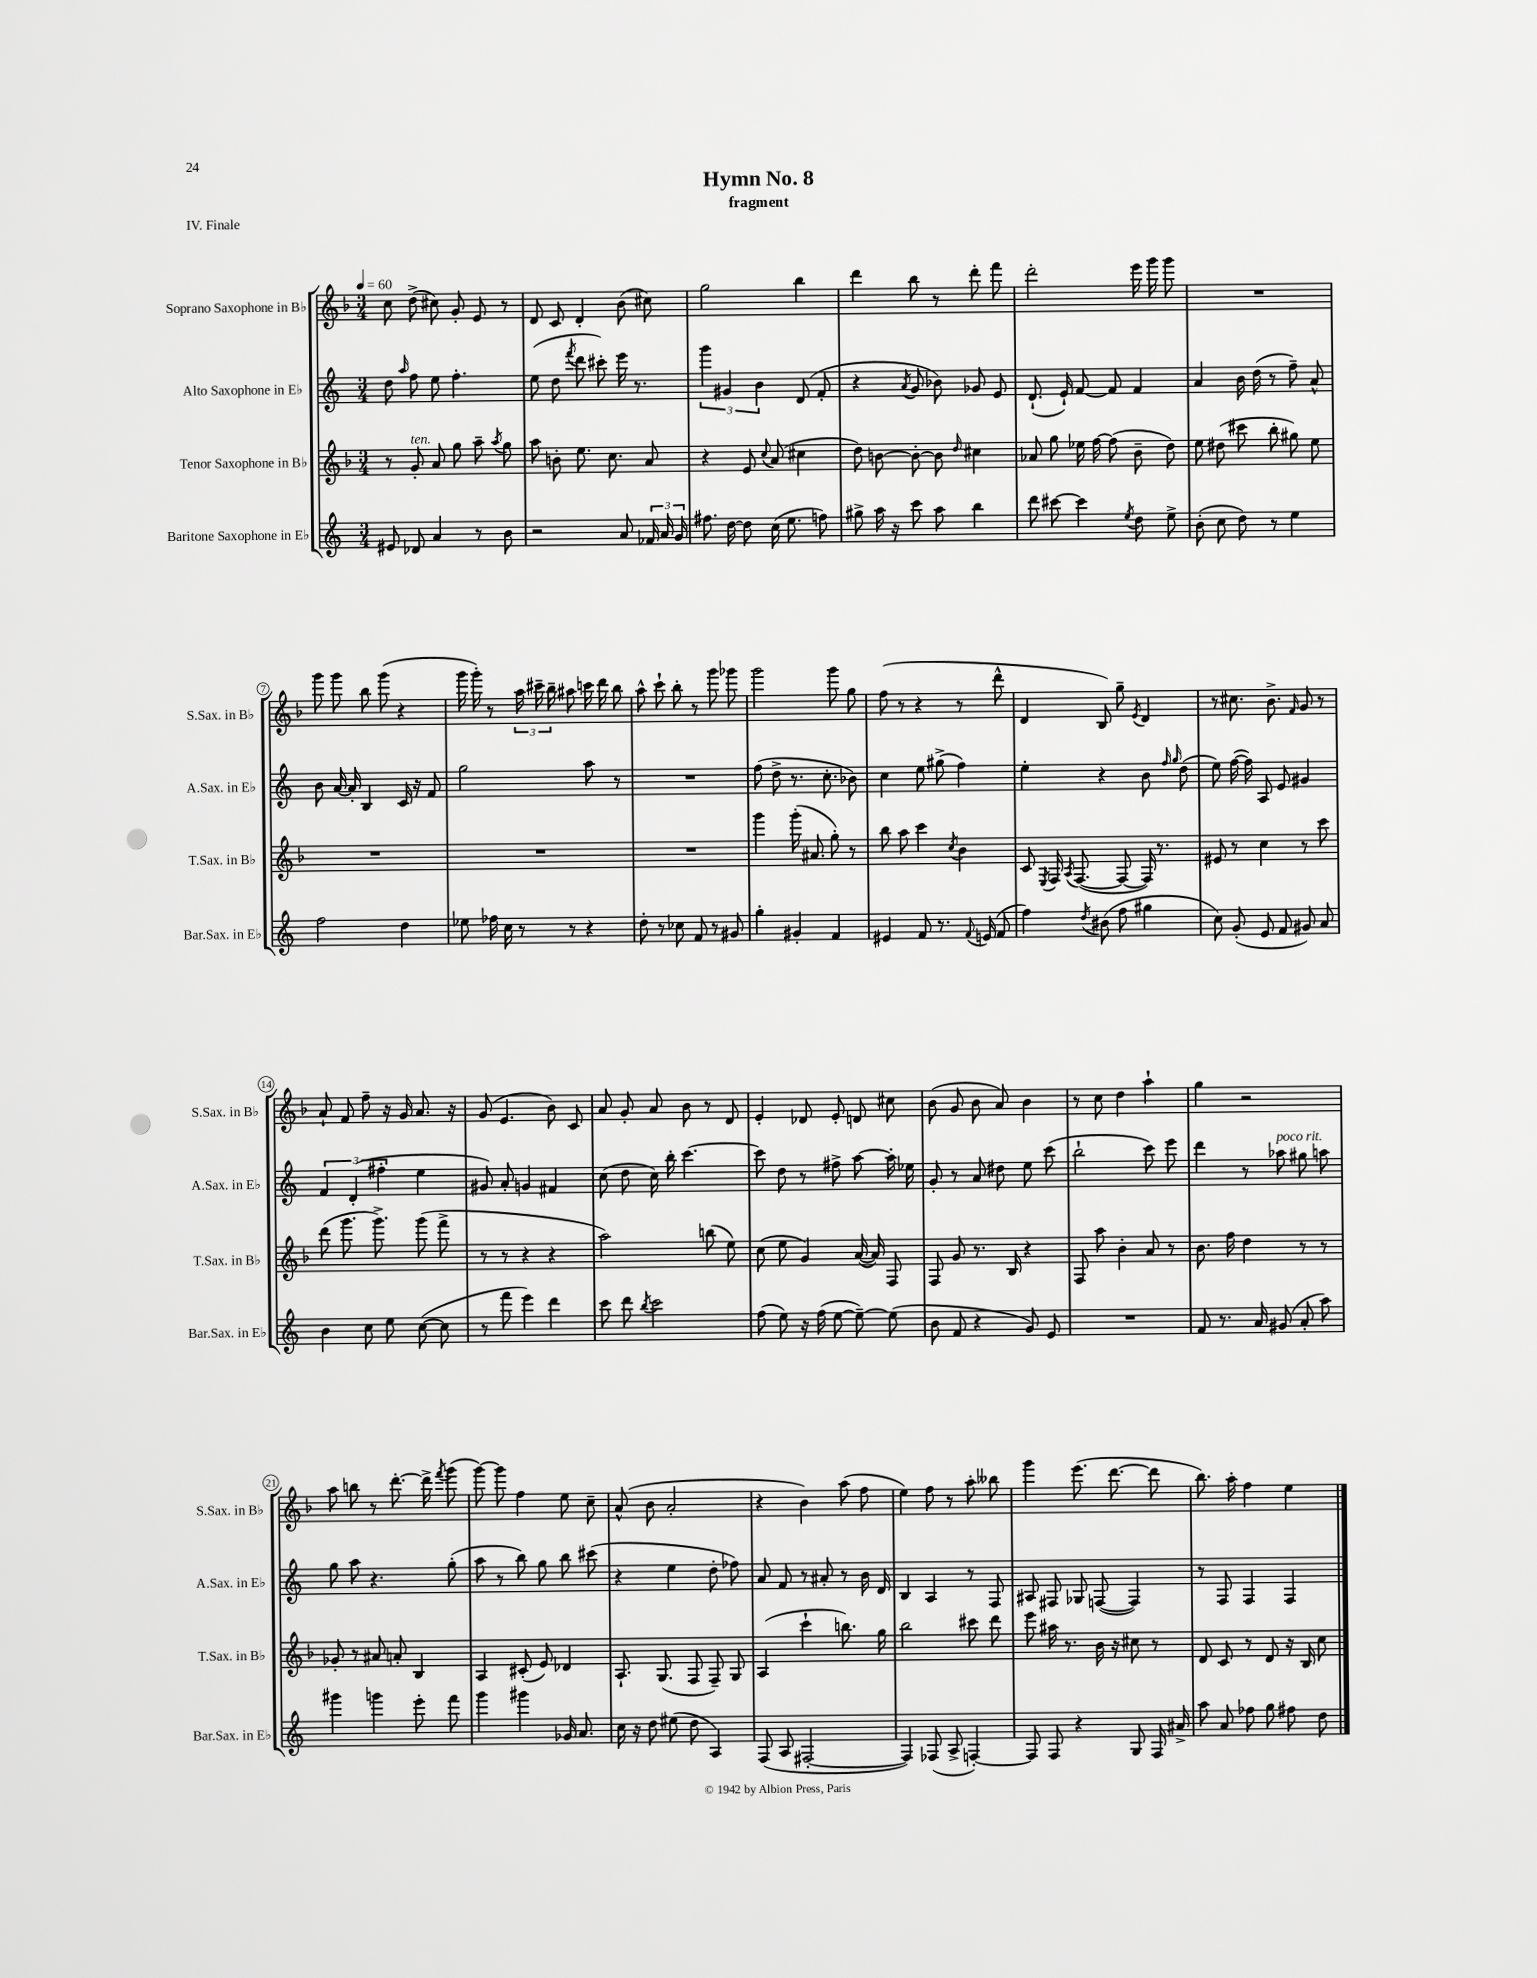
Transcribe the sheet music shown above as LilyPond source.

\header { title = "Hymn No. 8" subtitle = "fragment" piece = "IV. Finale" }
<<
\new StaffGroup <<
\new Staff = "s0" \with { instrumentName = "Soprano Saxophone in Bb" shortInstrumentName = "S.Sax. in Bb" } {
    \clef treble \key f \major \numericTimeSignature \time 3/4 \tempo 4 = 60
    \autoBeamOff c''8 d''8->( cis''8) g'8-. e'8 r8 |
    d'8 c'8 d'4-. bes'8( cis''8) |
    g''2 bes''4 |
    d'''4 bes''8 r8 d'''8-. f'''8 |
    d'''2-. e'''16 g'''16 g'''8 |
    R2. |
    g'''8 g'''8 bes''8 g'''8( r4 |
    g'''16 g'''16-.) r8 \tuplet 3/2 { a''16 cis'''16-- bes''16-- } ais''8 c'''16 d'''16 bes''8 |
    a''8-^ c'''8-! bes''8-. r8 g'''8 ges'''8 |
    g'''2 g'''8 g''8 |
    f''8( r8 r4 r8 d'''8-^ |
    d'4 bes8) g''8-- \acciaccatura { e'8 } d'4 |
    r8 cis''8. bes'8.-> \grace { f'16 } g'8 r8 |
    a'8-! f'8 f''8-- r16 g'16 a'8. r16 |
    g'8( e'4. bes'8) c'8 |
    a'8 g'8-. a'8 bes'8 r8 d'8 |
    e'4-. des'8 e'8-. d'8 cis''8 |
    bes'8( g'8 bes'8 a'8) bes'4 |
    r8 c''8 d''4 a''4-! |
    g''4 r2 |
    a''8 b''8 r8 d'''8.~-. d'''16-> \acciaccatura { f'''8 } g'''8( |
    g'''8~) g'''8 f''4 e''8 c''8-- |
    a'8-^( bes'8 a'2-. |
    r4 bes'4) a''8( f''8 |
    e''4) f''8 r8 a''8-. beses''8 |
    g'''4 e'''8.( d'''8.~ d'''8 |
    bes''8.) a''16-. f''4 e''4 \bar "|." |
}
\new Staff = "s1" \with { instrumentName = "Alto Saxophone in Eb" shortInstrumentName = "A.Sax. in Eb" } {
    \clef treble \key c \major \numericTimeSignature \time 3/4
    \autoBeamOff d''8 \grace { a''16 } f''8 e''8 f''4.-. |
    e''8( d''8 \acciaccatura { f'''8 } d'''8 cis'''8-.) e'''16 r8. |
    \tuplet 3/2 { g'''4 gis'4 b'4 } d'8( f'8-. |
    r4 \acciaccatura { a'8 } g'8 bes'8) ges'8 e'8 |
    d'8.-!( e'16-!) f'8~ f'8 f'4 |
    a'4 b'16 d''16( r8 f''8--) a'8-^ |
    b'8 a'16~ a'16-. b4 c'16 r16 f'8 |
    g''2 a''8 r8 |
    R2. |
    f''8( d''8-> r8. c''8.-. bes'8) |
    c''4 e''8 gis''8->( f''4) |
    e''4-. r4 b'8 \grace { f''16 g''16 } d''8( |
    e''8) f''16~( f''16) a8 e'8 gis'4 |
    \tuplet 3/2 { f'4 d'4-.( fis''4-. } e''4 |
    gis'8) a'8-. g'4 fis'4 |
    c''8( d''8 c''16) b''16-. c'''4.~ |
    c'''8 d''8 r8 fis''8-> a''8~ a''16-. ees''16 |
    g'8-. r8 a'8 dis''8 e''8 c'''8( |
    b''2-! c'''8) e'''8 |
    d'''4 r8 aes''8^\markup { \italic "poco rit." } gis''8 a''8 |
    g''8 a''8 r4. g''8-.( |
    a''8 r8 b''8) g''8 b''8 cis'''8( |
    r4 e''4 d''8-. fes''8) |
    a'8 f'8 r8 ais'8-. r8 b'16 d'16 |
    b4 a4 r8 f8 |
    ais8 fis8 ges8 f8~( f4) |
    r8 f8 f4 f4 \bar "|." |
}
\new Staff = "s2" \with { instrumentName = "Tenor Saxophone in Bb" shortInstrumentName = "T.Sax. in Bb" } {
    \clef treble \key f \major \numericTimeSignature \time 3/4
    \autoBeamOff r8 g'8-.^\markup { \italic "ten." } a'8 g''8 a''8-- \acciaccatura { a''8 } g''8 |
    a''8 b'8-. e''8. c''8. a'8 |
    r4 e'8 \appoggiatura { c''8 } a'8( cis''4 |
    d''8) b'8~ b'8~-. b'8 \grace { d''16 } cis''4 |
    aes'8 g''8 ees''16 f''16~ f''8( bes'8-- d''8) |
    e''8 dis''8( cis'''8 bes''8-. gis''8) e''8 |
    R2. |
    R2. |
    R2. |
    g'''4 g'''16-.( ais'8. g''8-.) r8 |
    bes''8 a''8 c'''4 \acciaccatura { c''8 } bes'4 |
    c'8 \acciaccatura { e8 } f16 \acciaccatura { a8 } f8.~( f8~ f16) r8. |
    eis'8 r8 c''4 r8 c'''8 |
    d'''8( g'''8. g'''8.->) g'''8( f'''8-> |
    r8 r8 r4 r4 |
    a''2) b''8( e''8) |
    c''8( e''8 g'4) a'16~( a'16) f8 |
    f8 g'8 r8. bes16 r4 |
    f8 a''8 bes'4-. a'8 r8 |
    bes'8. f''16 d''4 r8 r8 |
    ges'8-. r8 ais'8 a'8-. bes4 |
    a4 cis'8-.( e'8) des'4 |
    a8.-! g8.( f8 f8--) g8 |
    a4( c'''4-! b''8.) g''16 |
    bes''2 cis'''8 d'''8 |
    e'''8 ais''16 r8. bes'16 r16 cis''8 r8 |
    d'8 c'8 r8 d'8 r16 bes16 c''8 \bar "|." |
}
\new Staff = "s3" \with { instrumentName = "Baritone Saxophone in Eb" shortInstrumentName = "Bar.Sax. in Eb" } {
    \clef treble \key c \major \numericTimeSignature \time 3/4
    \autoBeamOff eis'8 des'8 a'4 r8 b'8 |
    r2 a'8 \tuplet 3/2 { fes'16 a'16 g'16 } |
    fis''8. d''16~ d''8 c''16( e''8. f''8) |
    gis''8-> a''16 r16 c'''8 a''8 b''4 |
    d'''8 cis'''8~ cis'''4 \acciaccatura { e''8 } d''8 e''8-> |
    b'8-.( c''8 d''8) r8 e''4 |
    f''2 d''4 |
    ees''8 fes''16 c''16 r8 r8 r4 |
    d''8-. r8 ces''8 f'8 r8 gis'8 |
    g''4-. gis'4-. f'4 |
    eis'4 f'8 r8. \appoggiatura { f'8 } e'16( f'8 |
    f''4) \acciaccatura { d''8 } bis'8( f''8 gis''4 |
    c''8) g'8-.( e'8 f'8 gis'8) a'8 |
    b'4 c''8 e''8 c''8~( c''8 |
    r8 f'''8 e'''4) d'''4 |
    c'''8 d'''8 \acciaccatura { b''8 } c'''2 |
    f''8( e''8) r16 f''16( e''8~ e''8~--) e''8( |
    b'8 f'8 r4 g'8) e'8 |
    R2. |
    f'8 r8. a'16 gis'8( a'8-. a''8) |
    gis'''4 g'''4 e'''8-. f'''8 |
    g'''4 gis'''4 ges'16 a'8. |
    c''16 r16 d''8 eis''8( d''8 a4) |
    f8( a8 fis2~-. |
    fis4) fes8( a8-> f4~-.) |
    f8 f8 r4 g8 f16 ais'16-> |
    a''8 a'8 fes''8 g''8 fis''8 d''8 \bar "|." |
}
>>
>>
\layout { \context { \Score \override BarNumber.stencil = #(make-stencil-circler 0.1 0.3 ly:text-interface::print) } }
